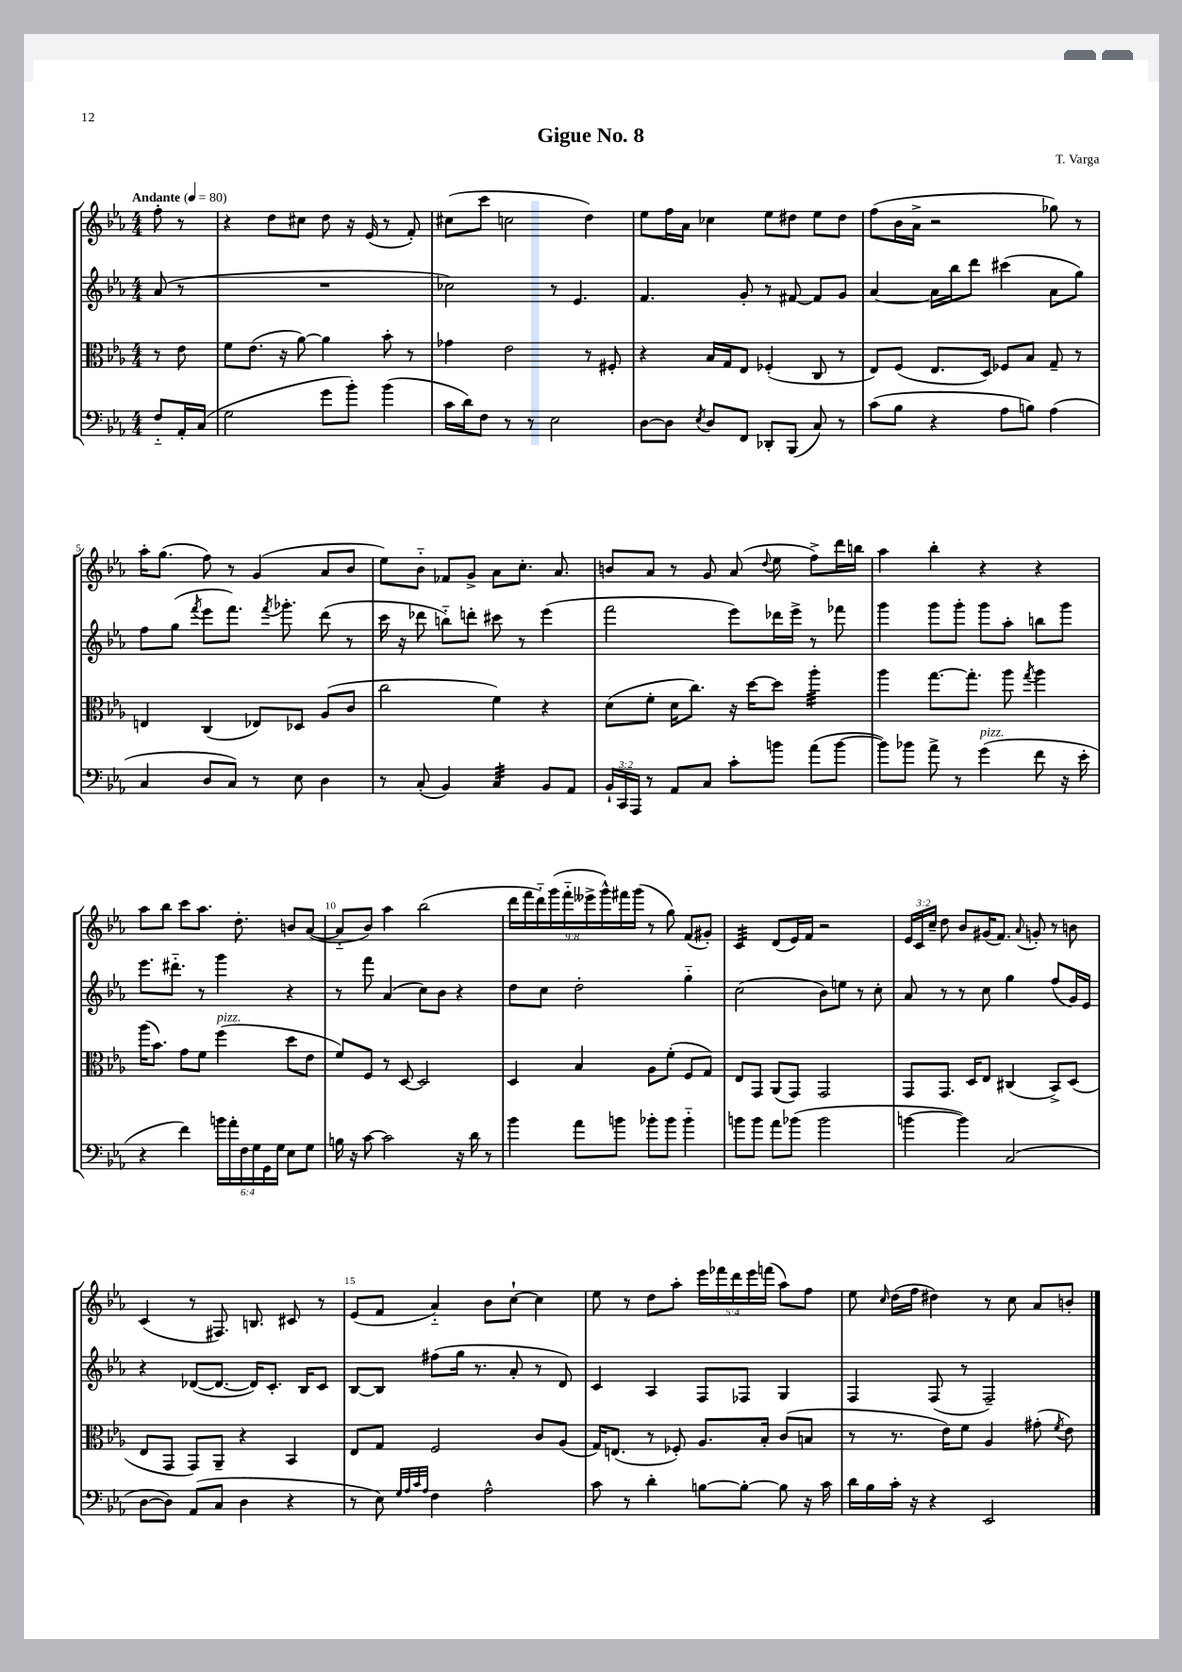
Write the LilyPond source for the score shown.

\header { title = "Gigue No. 8" composer = "T. Varga" }
<<
\new StaffGroup <<
\new Staff = "s0" {
    \clef treble \key ees \major \numericTimeSignature \time 4/4 \override Staff.TupletNumber.text = #tuplet-number::calc-fraction-text \partial 4 \tempo "Andante" 4 = 80
    \autoBeamOff f''8-. r8 |
    r4 d''8[ cis''8] d''8 r16 ees'16( r8 f'8-.) |
    cis''8[( c'''8] c''2 d''4) |
    ees''8[ f''16 aes'16] ces''4 ees''8[ dis''8] ees''8[ dis''8] |
    f''8[( bes'16 aes'16]-> r2 ges''8) r8 |
    aes''16[-. g''8.]( f''8) r8 g'4( aes'8[ bes'8] |
    ees''8[) bes'8]-_ fes'8[ g'8]-> aes'8[ c''8.]-. aes'8. |
    b'8[ aes'8] r8 g'8 aes'8( \appoggiatura { d''8 } ees''8 f''8[->) d'''16 b''16] |
    aes''4 bes''4-. r4 r4 |
    aes''8[ bes''8] c'''8[ aes''8.] d''8.-. b'8[ aes'8]~( |
    aes'8[-_ bes'8]) aes''4 bes''2( |
    \tuplet 9/8 { d'''16[ f'''16 d'''16-_) g'''16( f'''16-_ eeses'''16-> g'''16-^) fis'''16 g'''16]( } r8 g''8) f'8[( gis'8]-.) |
    c'4:32 d'8[( ees'16) f'16] r2 |
    \tuplet 3/2 { ees'16[ c'16 c''16]-- } d''8 bes'8[ gis'16( f'8.]) \appoggiatura { aes'8 } g'8-. r8 b'8 |
    c'4( r8 fis8.) b8. cis'8 r8 |
    ees'8[( f'8] aes'4-_) bes'8[ c''8]~-! c''4 |
    ees''8 r8 d''8[ aes''8]-. \tuplet 5/4 { ees'''16[ fes'''16 d'''16 ees'''16 f'''16]( } aes''8[) f''8] |
    ees''8 \grace { c''16 } d''16[( f''16] dis''4) r8 c''8 aes'8[ b'8]-. \bar "|." |
}
\new Staff = "s1" {
    \clef treble \key ees \major \numericTimeSignature \time 4/4 \partial 4
    \autoBeamOff aes'8( r8 |
    R1 |
    ces''2) r8 ees'4. |
    f'4. g'8-. r8 fis'8~ fis'8[ g'8] |
    aes'4~ aes'16[ bes''16 d'''8] cis'''4( aes'8[ g''8]) |
    f''8[ g''8]( \acciaccatura { f'''8 } ees'''8[ f'''8.]) \acciaccatura { f'''8 } ges'''8.-. d'''8( r8 |
    c'''16 r16 des'''8 b''8[-_) d'''8]-. cis'''8 r8 ees'''4( |
    f'''2 ees'''8[) des'''16 ees'''16]-> r8 fes'''8 |
    g'''4 g'''8[ g'''8]-. g'''8[ aes''8]-. b''8[ g'''8] |
    ees'''8.[ dis'''8.]-_ r8 g'''4 r4 |
    r8 f'''8 aes'4( c''8[) bes'8] r4 |
    d''8[ c''8] d''2-. g''4-_ |
    c''2( bes'8[) e''8] r8 c''8-. |
    aes'8 r8 r8 c''8 g''4 f''8[( g'16) ees'16] |
    r4 des'8[~( des'8.]~ des'16[) c'8.]-. bes16[ c'8] |
    bes8[~ bes8] fis''8[( g''16] r8. aes'8-. r8 d'8) |
    c'4 aes4 f8[ fes8] g4 |
    f4 f8( r8 f2--) \bar "|." |
}
\new Staff = "s2" {
    \clef alto \key ees \major \numericTimeSignature \time 4/4 \partial 4
    \autoBeamOff r8 ees'8 |
    f'8[ ees'8.]( r16 aes'8~) aes'4 bes'8-. r8 |
    ges'4 ees'2 r8 fis8-. |
    r4 bes16[ g16 ees8] fes4-.( c8 r8 |
    ees8[) f8]( ees8.[ d16]) fes8[ bes8] g8-- r8 |
    e4 c4( ees8[) des8] aes8[( c'8] |
    c''2 f'4) r4 |
    d'8[( f'8]-. d'16[ c''8.]) r16 d''16[~ d''8] aes''4:32-. |
    aes''4 g''8.[~ g''8.]-. aes''8 \acciaccatura { g''8 } aes''4 |
    aes''16[( bes'8.]) g'8[ f'8] f''4^\markup { \italic "pizz." }( d''8[ ees'8] |
    f'8[) f8] r8 d8~ d2 |
    d4 bes4 aes8[ f'8]-.( f8[ g8]) |
    ees8[ g,8] aes,8[( g,8]) g,2 |
    g,8[ g,8.] d16[ ees8] cis4( bes,8[->) d8]( |
    ees8[ g,8] g,8[) aes,8]-- r4 bes,4 |
    ees8[ g8] f2 c'8[ aes8]( |
    g16[) e8.]( r8 fes8-.) aes8.[ bes16]-. c'8[( b8] |
    r8 r8. ees'16[) f'8] aes4 gis'8-.( \acciaccatura { f'8 } ees'8) \bar "|." |
}
\new Staff = "s3" {
    \clef bass \key ees \major \numericTimeSignature \time 4/4 \override Staff.TupletNumber.text = #tuplet-number::calc-fraction-text \partial 4
    \autoBeamOff f8[-_ aes,16-. c16]( |
    g2 g'8[ bes'8]-.) bes'4( |
    c'16[ d'16) f8] r8 r8 ees2 |
    d8[~ d8] \acciaccatura { ees8 } d8[ f,8] des,8[-. bes,,8]( c8) r8 |
    c'8[( bes8] r4 aes8[ b8]) aes4( |
    c4 d8[ c8]) r8 ees8 d4 |
    r8 c8-.( bes,4) c4:32 bes,8[ aes,8] |
    \tuplet 3/2 { bes,16[-! c,16 aes,,16] } r8 aes,8[ c8] c'8[-. b'8] aes'8[( b'8]~ |
    b'8[) bes'8] aes'8-> r8 g'4^\markup { \italic "pizz." }( f'8 r16 ees'16-. |
    r4 f'4) \tuplet 6/4 { b'16[ aes'16-. f16 g16 g,16 g16] } ees8[ g8] |
    b16 r16 c'8~ c'2 r16 d'16 r8 |
    bes'4 aes'8[ b'8] bes'8[-. bes'8] bes'4-_ |
    b'8[ b'8] aes'8[ bes'8]( bes'2 |
    b'4~ b'4) c2( |
    d8[~ d8]) aes,8[( c8] d4 r4 |
    r8 ees8) \grace { g32[ aes32 c'32 aes32] } f4 aes2-^ |
    c'8 r8 d'4-. b8[~ b8]~-. b8 r16 c'16 |
    d'16[ bes16 c'16]-. r16 r4 ees,2 \bar "|." |
}
>>
>>
\layout { \context { \Score \override BarNumber.break-visibility = ##(#f #t #t) barNumberVisibility = #(every-nth-bar-number-visible 5) } }
